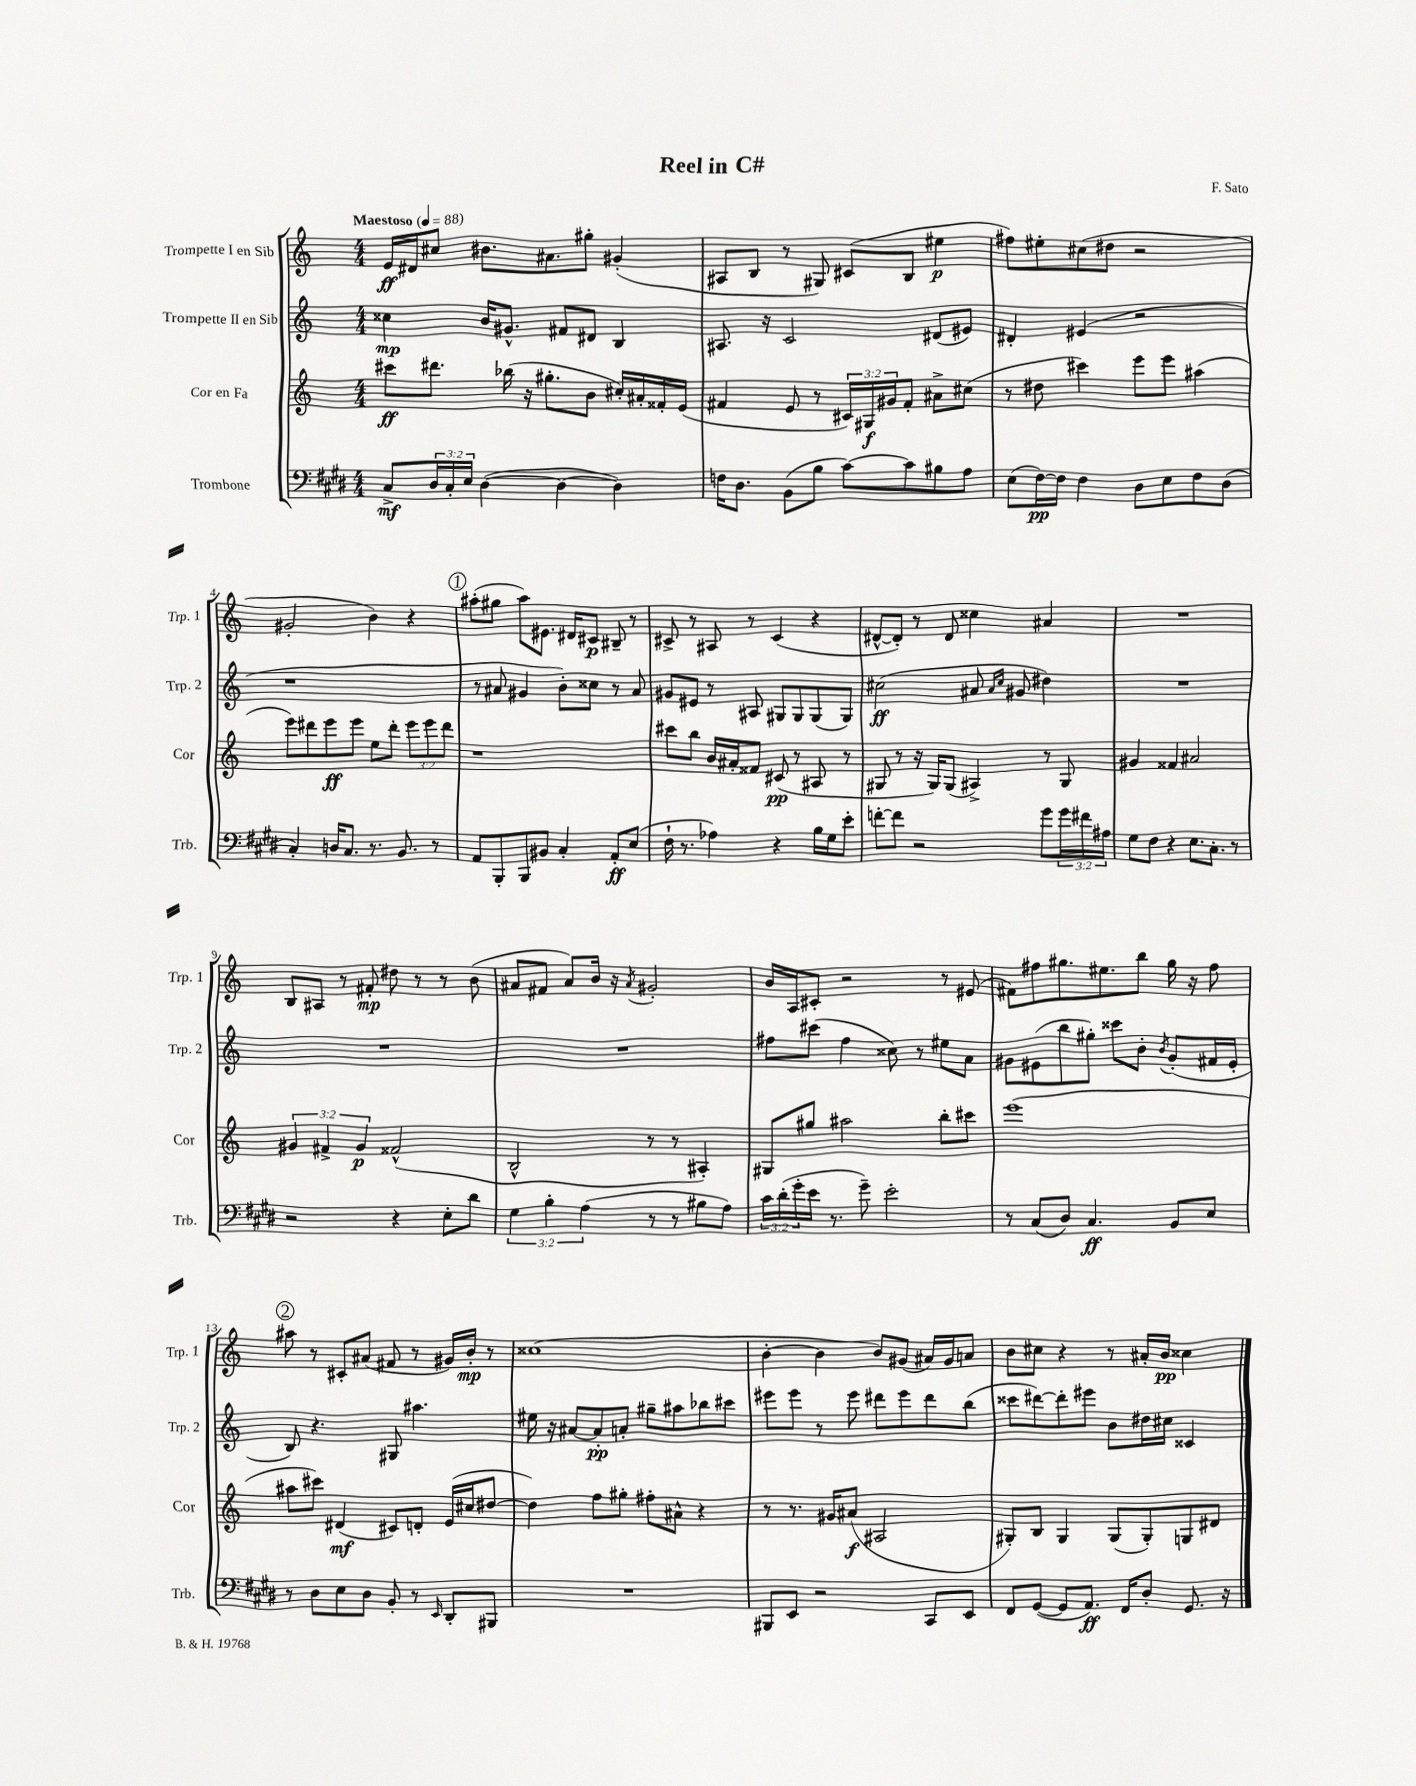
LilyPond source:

\header { title = "Reel in C#" composer = "F. Sato" }
<<
\new StaffGroup <<
\new Staff = "s0" \with { instrumentName = "Trompette I en Sib" shortInstrumentName = "Trp. 1" } {
    \clef treble \key c \major \numericTimeSignature \time 4/4 \tempo "Maestoso" 4 = 88
    e'16\ff dis'16 cis''8 bis'8. ais'8. gis''8-. gis'4-.( |
    ais8 b8 r8 gis8) cis'8( b8 eis''4\p |
    fis''8) eis''8-. cis''8( dis''8 r2 |
    gis'2-. b'4) r4 |
    \mark \markup { \circle "1" } ais''8-.( gis''8 ais''8) eis'8. dis'16 cis'8\p bis8-- r8 |
    cis'8-> r8 ais8 r8 cis'4( r4 |
    dis'8~-^ dis'8-.) r8 dis'8 cisis''4 ais'4 |
    R1 |
    b8 ais8 r8 fis'8-.\mp dis''8 r8 r8 b'8( |
    ais'8 fis'8 ais'8) b'16 r16 \acciaccatura { ais'8 } gis'2-. |
    b'16 a16 cis'8-. r2 r8 eis'8( |
    fis'8) fis''8 gis''8. eis''8. b''8 gis''16 r16 fis''8 |
    \mark \markup { \circle "2" } ais''8 r8 cis'8-. ais'8( fis'8 r8 gis'16) b'16-.\mp r8 |
    cisis''1( |
    b'4~-. b'4 b'8) gis'8( ais'16) gis'16 a'8 |
    b'8 cis''8 r4 r8 ais'16-. b'16\pp cisis''4 \bar "|." |
}
\new Staff = "s1" \with { instrumentName = "Trompette II en Sib" shortInstrumentName = "Trp. 2" } {
    \clef treble \key c \major \numericTimeSignature \time 4/4
    cisis''4\mp b'16 gis'8.-^ fis'8 dis'8 b4 |
    ais8. r16 c'2 dis'8( eis'8) |
    dis'4-. eis'4( r2 |
    r1 |
    \mark \markup { \circle "1" } r8 ais'8 gis'4 b'8-.) cisis''8 r8 ais'8 |
    gis'8 eis'8 r8 ais8 gis8 gis8 gis8( gis8) |
    cis''2\ff( ais'8 \grace { ais'16 cis''16 } gis'8 dis''4) |
    R1 |
    R1 |
    R1 |
    fis''8 cis'''8( fis''4 cisis''8) r8 eis''8 a'8 |
    gis'8 eis'8( b''8 gis''8-.) cisis'''8 b'8-. \acciaccatura { b'8 } gis'8-.( fis'16 eis'16-. |
    \mark \markup { \circle "2" } b8) r4. gis8 ais''4. |
    eis''16 r16 ais'8~ ais'8-.\pp a'8-. gis''8-- ais''8 bes''8 cis'''8 |
    eis'''8 eis'''8 r8 eis'''8 dis'''8 eis'''8 dis'''8 b''8( |
    cisis'''8 dis'''8~) dis'''8-. eis'''8 b'8 dis''16 cis''16 cisis'4 \bar "|." |
}
\new Staff = "s2" \with { instrumentName = "Cor en Fa" shortInstrumentName = "Cor" } {
    \clef treble \key c \major \numericTimeSignature \time 4/4 \override Staff.TupletNumber.text = #tuplet-number::calc-fraction-text
    cis'''8\ff dis'''8. bes''16( r16 gis''8.-. b'8 cis''16-.) ais'16-. fisis'16-. e'16( |
    fis'4 e'8 r8 \tuplet 3/2 { cis'16) gis16\f gis'16 } fis'8-. ais'8-> cis''8( |
    r8 dis''8 cis'''4) e'''8 e'''8 ais''4( |
    e'''8) dis'''8 e'''8\ff e'''8 e''8 dis'''8-. \tuplet 3/2 { e'''8 e'''8 dis'''8 } |
    \mark \markup { \circle "1" } r1 |
    cis'''8 b''8 b'16 ais'16-. fisis'8 cis'8\pp( r8 ais8 r8 |
    gis8 r8 r16 gis16) gis8( ais4->) r8 gis8 |
    gis'4 fisis'4 ais'2 |
    \tuplet 3/2 { gis'4 fis'4-> gis'4\p } fisis'2-^( |
    b2-^ r8 r8 ais4-.) |
    gis8 gis''8 ais''2 b''8-. cis'''8 |
    e'''1( |
    \mark \markup { \circle "2" } ais''8 cis'''8) dis'4\mf( cis'8) d'8-. e'16( cis''16 dis''8~ |
    dis''4) f''8 gis''8-. fis''8-. ais'8-^ r4 |
    r8 r8. gis'16 ais'8\f( ais2 |
    gis8-.) b8 gis4 gis8( gis8-.) g8 dis'8 \bar "|." |
}
\new Staff = "s3" \with { instrumentName = "Trombone" shortInstrumentName = "Trb." } {
    \clef bass \key e \major \numericTimeSignature \time 4/4 \override Staff.TupletNumber.text = #tuplet-number::calc-fraction-text
    cis8->\mf \tuplet 3/2 { dis16 cis16-. e16 } dis4~( dis4~ dis4) |
    f16 dis8. b,8( b8 cis'8~) cis'8 bis8 a8 |
    e8( fis16~\pp) fis16 fis4 dis8 e8 fis8 dis8( |
    cis4-.) d16 cis8. r8. b,8. r8 |
    \mark \markup { \circle "1" } a,8 b,,8-. b,,8 bis,8 cis4-. a,8-.\ff e8( |
    fis16-! r8. aes4) r4 b16 gis16 e'8-. |
    f'8~-. f'8 r2 gis'8 \tuplet 3/2 { gis'16 fis'16 ais16 } |
    gis8 fis8 r4 e8. cis8.-. r8 |
    r2 r4 e8-. dis'8 |
    \tuplet 3/2 { gis4 b4-. a4( } r8 r8 bis8 a8) |
    \tuplet 3/2 { cis'16 dis'16-.( gis'16-. } e'16 r8. gis'8--) e'2-. |
    r8 cis8( dis8) cis4.\ff b,8 e8 |
    \mark \markup { \circle "2" } r8 dis8 e8 dis8 b,8-. r8 \grace { e,16 } dis,8-. bis,,8 |
    R1 |
    bis,,8 e,8 r2 cis,8 e,8 |
    fis,8 gis,8~( gis,8 a,8.\ff) fis,16 dis8-. gis,8. r16 \bar "|." |
}
>>
>>
